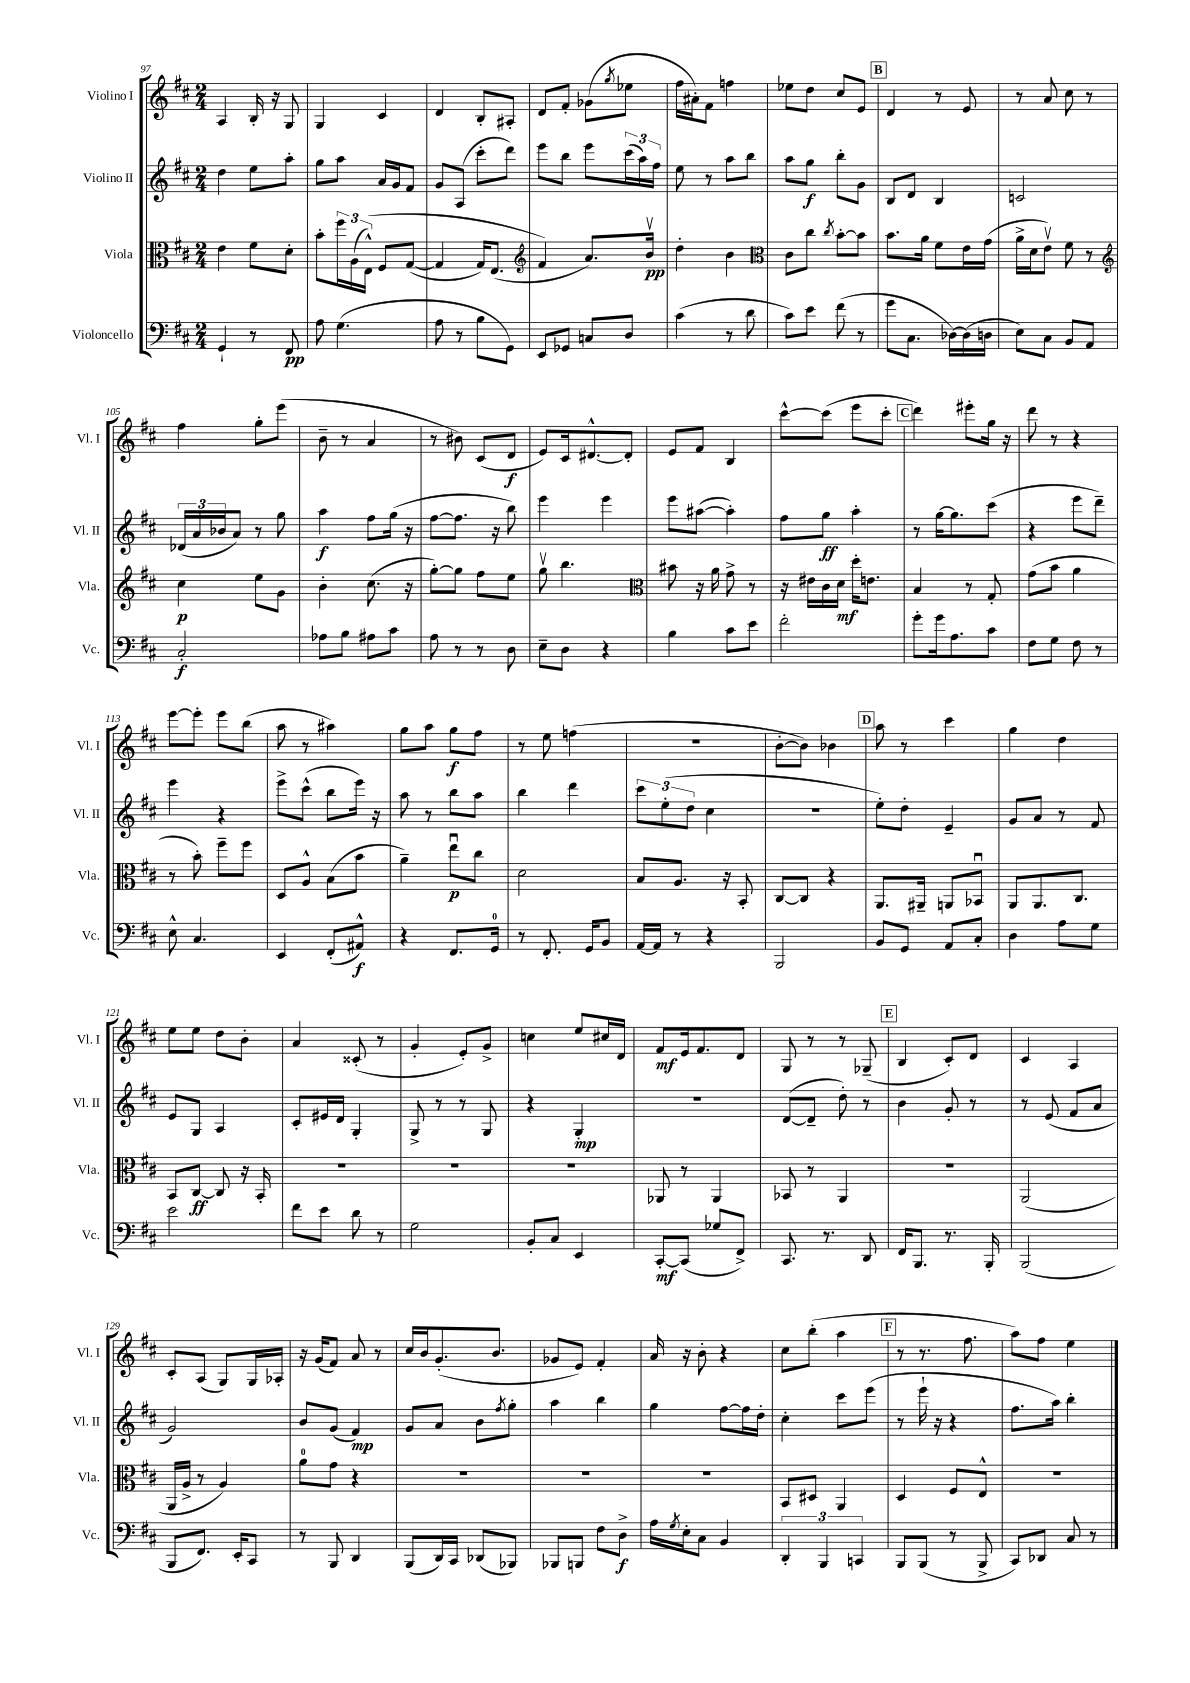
<<
\new StaffGroup <<
\new Staff = "s0" \with { instrumentName = "Violino I" shortInstrumentName = "Vl. I" } {
    \clef treble \key d \major \numericTimeSignature \time 2/4
    a4 b16-. r16 g8 |
    g4 cis'4 |
    d'4 b8-. ais8-. |
    d'8 fis'8-. ges'8( \acciaccatura { g''8 } ees''8 |
    fis''16 ais'16-.) fis'8 f''4 |
    ees''8 d''8 cis''8 e'8 |
    \mark \markup { \box "B" } d'4 r8 e'8 |
    r8 a'8 cis''8 r8 |
    fis''4 g''8-. e'''8( |
    b'8-- r8 a'4 |
    r8 bis'8) cis'8( d'8\f |
    e'8) cis'16 dis'8.~-^ dis'8-. |
    e'8 fis'8 b4 |
    cis'''8~-^ cis'''8( e'''8 cis'''8-. |
    \mark \markup { \box "C" } d'''4) eis'''8-. g''16 r16 |
    d'''8 r8 r4 |
    e'''8~ e'''8-. e'''8 b''8( |
    a''8 r8 ais''4) |
    g''8 a''8 g''8\f fis''8 |
    r8 e''8 f''4( |
    r2 |
    b'8~-. b'8) bes'4 |
    \mark \markup { \box "D" } a''8 r8 cis'''4 |
    g''4 d''4 |
    e''8 e''8 d''8 b'8-. |
    a'4 cisis'8-.( r8 |
    g'4-. e'8-.) g'8-> |
    c''4 e''8 cis''16 d'16 |
    fis'8\mf e'16 fis'8. d'8 |
    g8 r8 r8 ges8--( |
    \mark \markup { \box "E" } b4 cis'8-.) d'8 |
    cis'4 a4 |
    cis'8-. a8( g8) g16 aes16-. |
    r16 g'16( fis'8) a'8 r8 |
    cis''16 b'16 g'8.-.( b'8. |
    ges'8 e'8) fis'4-. |
    a'16 r16 b'8-. r4 |
    cis''8 b''8-.( a''4 |
    \mark \markup { \box "F" } r8 r8. fis''8. |
    a''8) fis''8 e''4 \bar "|." |
}
\new Staff = "s1" \with { instrumentName = "Violino II" shortInstrumentName = "Vl. II" } {
    \clef treble \key d \major \numericTimeSignature \time 2/4
    d''4 e''8 a''8-. |
    g''8 a''8 a'16 g'16 fis'8 |
    g'8 a8( cis'''8-. d'''8) |
    e'''8 b''8 e'''8 \tuplet 3/2 { cis'''16( a''16) fis''16 } |
    e''8 r8 a''8 b''8 |
    a''8 g''8\f b''8-. g'8 |
    \mark \markup { \box "B" } b8 d'8 b4 |
    c'2 |
    \tuplet 3/2 { des'16( a'16 bes'16 } a'8) r8 g''8 |
    a''4\f fis''8 g''16( r16 |
    fis''8~ fis''8. r16 b''8) |
    e'''4 e'''4 |
    e'''8 ais''8~( ais''4-.) |
    fis''8 g''8\ff a''4-. |
    \mark \markup { \box "C" } r8 g''16~ g''8. cis'''8( |
    r4 e'''8 d'''8--) |
    e'''4 r4 |
    e'''8-> cis'''8-^( b''8 e'''16) r16 |
    a''8 r8 b''8 a''8 |
    b''4 d'''4 |
    \tuplet 3/2 { cis'''8 e''8-.( d''8 } cis''4 |
    r2 |
    \mark \markup { \box "D" } e''8-.) d''8-. e'4-- |
    g'8 a'8 r8 fis'8 |
    e'8 g8 a4 |
    cis'8-. eis'16 d'16 g4-. |
    g8-> r8 r8 g8 |
    r4 g4-.\mp |
    R2 |
    d'8~( d'8-- d''8-.) r8 |
    \mark \markup { \box "E" } b'4 g'8-. r8 |
    r8 e'8( fis'8 a'8 |
    g'2) |
    b'8 g'8( fis'4\mp) |
    g'8 a'8 b'8 \acciaccatura { fis''8 } g''8-. |
    a''4 b''4 |
    g''4 fis''8~ fis''16 d''16-. |
    cis''4-. cis'''8 e'''8( |
    \mark \markup { \box "F" } r8 e'''16-! r16 r4 |
    fis''8. a''16) b''4-. \bar "|." |
}
\new Staff = "s2" \with { instrumentName = "Viola" shortInstrumentName = "Vla." } {
    \clef alto \key d \major \numericTimeSignature \time 2/4
    e'4 fis'8 d'8-. |
    b'8-. \tuplet 3/2 { fis''16 a16( e16-^)\( } fis8 g8~( |
    g4 g16) e8.( |
    \clef treble fis'4\) a'8.) b'16\upbow\pp |
    d''4-. b'4 |
    \clef alto cis'8 cis''8 \acciaccatura { cis''8 } b'8~-. b'8 |
    \mark \markup { \box "B" } b'8. a'16 fis'8 e'16 g'16( |
    a'16-> d'16 e'8\upbow) fis'8 r8 |
    \clef treble cis''4\p e''8 g'8 |
    b'4-. cis''8.( r16 |
    g''8~-.) g''8 fis''8 e''8 |
    g''8\upbow b''4. |
    \clef alto bis'8 r16 a'16 g'8-> r8 |
    r16 eis'16 cis'16 d'16\mf d''16-. e'8. |
    \mark \markup { \box "C" } b4 r8 g8-. |
    g'8( b'8 a'4 |
    r8 b'8-.) fis''8-- fis''8 |
    d8 a8-^ b8( b'8 |
    a'4--) e''8\downbow\p cis''8 |
    d'2 |
    b8 a8. r16 b,8-. |
    cis8~ cis8 r4 |
    \mark \markup { \box "D" } a,8. ais,16-- a,8 bes,8\downbow |
    a,8 a,8. cis8. |
    b,8 cis8~\ff cis8 r16 b,16-. |
    R2 |
    R2 |
    R2 |
    aes,8 r8 aes,4 |
    bes,8 r8 a,4 |
    \mark \markup { \box "E" } R2 |
    a,2( |
    a,16 a16-> r8 a4) |
    a'8-0 g'8 r4 |
    R2 |
    R2 |
    R2 |
    b,8 dis8 a,4 |
    \mark \markup { \box "F" } d4 fis8 e8-^ |
    R2 \bar "|." |
}
\new Staff = "s3" \with { instrumentName = "Violoncello" shortInstrumentName = "Vc." } {
    \clef bass \key d \major \numericTimeSignature \time 2/4
    g,4-! r8 fis,8\pp |
    a8 g4.( |
    a8 r8 b8 g,8) |
    e,8 ges,8 c8 d8 |
    cis'4( r8 d'8 |
    cis'8) e'8 fis'8( r8 |
    \mark \markup { \box "B" } g'8 cis8. des16~) des16( d16 |
    e8) cis8 b,8 a,8 |
    cis2-.\f |
    aes8 b8 ais8 cis'8 |
    a8 r8 r8 d8 |
    e8-- d8 r4 |
    b4 cis'8 e'8 |
    fis'2-. |
    \mark \markup { \box "C" } g'8-. g'16 a8. cis'8 |
    fis8 g8 fis8 r8 |
    e8-^ cis4. |
    e,4 fis,8-.( ais,8-^\f) |
    r4 fis,8. g,16-0 |
    r8 fis,8.-. g,16 b,8 |
    a,16~ a,16 r8 r4 |
    b,,2 |
    \mark \markup { \box "D" } b,8 g,8 a,8 cis8-. |
    d4 a8 g8 |
    e'2 |
    fis'8 e'8 d'8 r8 |
    g2 |
    b,8-. cis8 e,4 |
    cis,8~-.\mf cis,8( ges8 fis,8->) |
    cis,8. r8. d,8 |
    \mark \markup { \box "E" } fis,16 b,,8. r8. b,,16-. |
    b,,2( |
    b,,8 fis,8.) e,16-. cis,8 |
    r8 b,,8 d,4 |
    b,,8( d,16) cis,16 des,8( bes,,8) |
    bes,,8 b,,8 fis8 d8->\f |
    a16 \acciaccatura { g8 } e16-. cis8 b,4 |
    \tuplet 3/2 { d,4-. b,,4 c,4 } |
    \mark \markup { \box "F" } b,,8 b,,8( r8 b,,8-> |
    cis,8) des,8 cis8 r8 \bar "|." |
}
>>
>>
\layout { \context { \Score currentBarNumber = #97 } }
